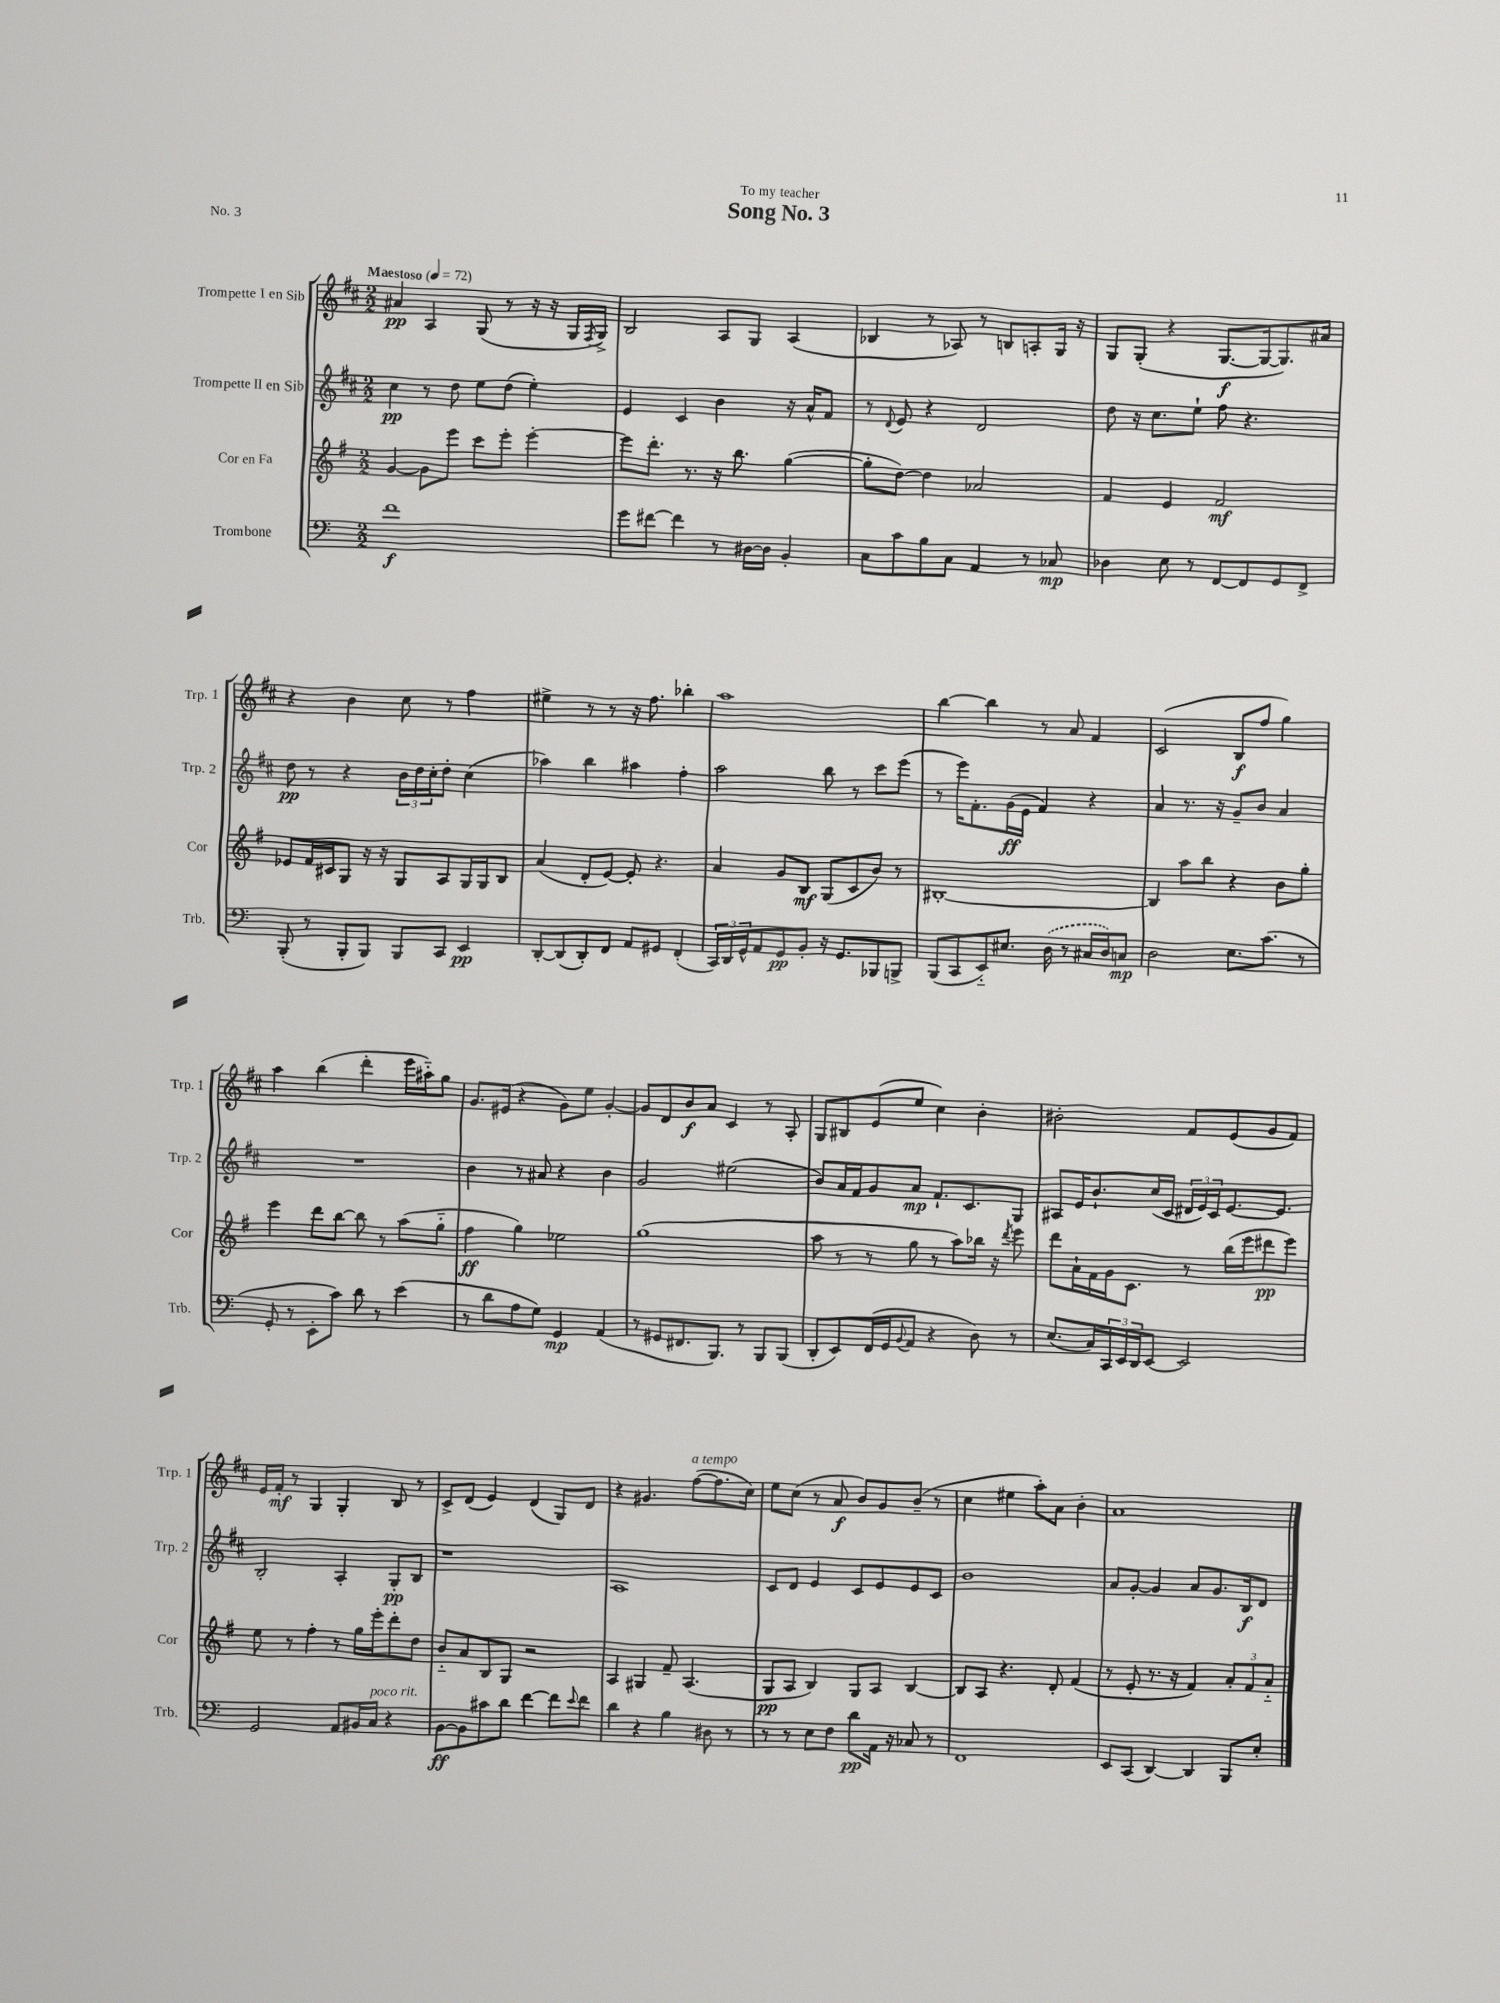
\header { title = "Song No. 3" dedication = "To my teacher" piece = "No. 3" }
<<
\new StaffGroup <<
\new Staff = "s0" \with { instrumentName = "Trompette I en Sib" shortInstrumentName = "Trp. 1" } {
    \clef treble \key d \major \numericTimeSignature \time 2/2 \tempo "Maestoso" 4 = 72
    ais'4\pp a4 g8( r8 r16 r16 g16 \acciaccatura { fis8 } g16->) |
    b2 a8 g8 a4( |
    bes4 r8 aes8) r8 b8 a8-. g16 r16 |
    g8 g8-.( r4 g8.~\f g16~ g8.) ais'16 |
    r4 b'4 cis''8 r8 fis''4 |
    eis''4-> r8 r8 r16 fis''8. bes''4-. |
    a''1 |
    b''4~ b''4 r8 a'8 fis'4 |
    cis'2( b8\f fis''8 g''4) |
    a''4 b''4( d'''4-. e'''16 ais''16-_) g''8 |
    g'8. eis'16( r4 g'8) e''8 g'4~-. |
    g'8 d'8 b'8\f a'8 cis'4 r8 a8-. |
    g8 bis8 e'8( e''8 cis''4) b'4-. |
    bis'2-. fis'8 e'8( g'8 fis'8) |
    e'16 fis'16-.\mf r8 g4 g4-. b8 r8 |
    cis'8-> d'8( e'4) d'4( g8) d'8 |
    r4 gis'4. fis''8~^\markup { \italic "a tempo" }( fis''8. cis''16) |
    e''8 cis''8( r8 a'8\f b'8) g'8 b'8--( r8 |
    cis''4 eis''4 a''8-.) a'8 b'4-. |
    a'1 \bar "|." |
}
\new Staff = "s1" \with { instrumentName = "Trompette II en Sib" shortInstrumentName = "Trp. 2" } {
    \clef treble \key d \major \numericTimeSignature \time 2/2
    cis''4\pp r8 d''8 e''8 d''8( e''4-.) |
    e'4 cis'4 b'4 r16 a'16-^ fis'8 |
    r8 \appoggiatura { d'8 } e'8 r4 d'2 |
    d''8 r16 cis''8. e''8-! fis''8 r4. |
    d''8\pp r8 r4 \tuplet 3/2 { b'16 d''16 cis''16-. } d''8-. cis''4( |
    aes''4) b''4 ais''4 fis''4-. |
    a''2 b''8 r8 cis'''8 e'''8( |
    r8 e'''16) fis'8.-. g'16\ff( e'16 fis'4) r4 |
    a'4 r8. r16 g'8-- b'8 a'4 |
    R1 |
    b'4 r8 ais'8 r4 b'4 |
    g'2 eis''2( |
    b'8) a'16 fis'16 g'8 a'8\mp fis'8.-! cis'8. g8 |
    ais8 e'16 b'8.-! cis''16( cis'16 \tuplet 3/2 { dis'16 e'16) cis'16 } e'8.~ e'8. |
    b2-. a4-. g8-.\pp b8 |
    r1 |
    a1 |
    cis'8 d'8 e'4 cis'8 e'8 e'8 cis'8 |
    b'1 |
    a'8 g'8~-. g'4 a'8 g'8. b16\f d'8 \bar "|." |
}
\new Staff = "s2" \with { instrumentName = "Cor en Fa" shortInstrumentName = "Cor" } {
    \clef treble \key g \major \numericTimeSignature \time 2/2
    g'4~ g'8 e'''8 c'''8 e'''8-. e'''4~-. |
    e'''8 d'''8.-. r8. r16 b''8. g''4~( |
    g''8-. d''8~) d''4 aes'2 |
    fis'4 e'4 fis'2\mf |
    ees'8 fis'16 cis'16 g8 r16 r16 g8 a8 g16 g16 b8 |
    a'4( d'8-. e'8~) e'8-. r4. |
    a'4 g'8 b8\mf g8( c'8 b'8) r8 |
    bis1~-. |
    bis4 a''8 b''8 r4 b'8 g''8-. |
    e'''4 d'''8 b''8~ b''8 r8 a''8( g''8-_ |
    fis''4\ff g''4) ees''2 |
    g''1( |
    a''8 r8 r8 g''8 r8 a''8) bes''16 r16 \acciaccatura { d'''8 } e'''8 |
    d'''8 a'16-! fis'16 g'16 c'8. r8 b''16( e'''16 dis'''8\pp e'''8) |
    e''8 r8 fis''4-. r8 g''16 e'''16-. d'''8-. d''8 |
    b'8-_ a'8 b8 g8 r2 |
    a4 gis4 fis'8-- a4.( |
    g8\pp a8 b4) g8 a8 b4~ |
    b8 a8 r4. d'8-. fis'4( |
    r8 e'8-. r8. r16 fis'4) \tuplet 3/2 { a'8-. fis'8 a'8-_ } \bar "|." |
}
\new Staff = "s3" \with { instrumentName = "Trombone" shortInstrumentName = "Trb." } {
    \clef bass \key c \major \numericTimeSignature \time 2/2
    f'1\f |
    g'8 fis'8~ fis'4 r8 dis16~ dis16 b,4-. |
    c8 c'8 b8 c8 a,4 r8 ces8\mp |
    des4 e8 r8 f,8~ f,8 g,8 f,8-> |
    b,,8-.( r8 b,,8-. b,,8) b,,8 c,8 e,4\pp |
    d,8~-. d,8( d,8-.) f,8 a,8 gis,8 f,4-.( |
    \tuplet 3/2 { c,16) d,16 g,16-^ } a,8 g,8\pp b,8-. r16 g,8. bes,,8 b,,8-> |
    b,,8( c,8 e,8-_) eis8. \once \slurDashed d16( r8 cis16 d16) c8\mp |
    d2 e8. c'8.( r8 |
    g,8-. r8 e,8-. c'8) d'8 r8 e'4( |
    r8 d'8 a8 g8) g,4\mp a,4( |
    r8 gis,8 fis,8. b,,8.) r8 b,,8 b,,8( |
    d,8-. e,8) f,16( g,16 \appoggiatura { b,8 } a,8 r4 d8) r8 |
    e8.( c16) \tuplet 3/2 { c,16 e,16 d,16 } e,8~ e,2 |
    g,2 a,8 bis,16 c16^\markup { \italic "poco rit." } r4 |
    b,8~\ff b,8 cis'8 d'8 f'4~ f'8 \appoggiatura { e'8 } f'8 |
    d'4 r4 b4 dis8 r8 |
    r8 r8 e8 f8 d'8\pp a,16 r16 ces8 r8 |
    f,1 |
    e,8 c,8( d,4~) d,4 b,,8 e8-. \bar "|." |
}
>>
>>
\layout { \context { \Score \remove "Bar_number_engraver" } }
